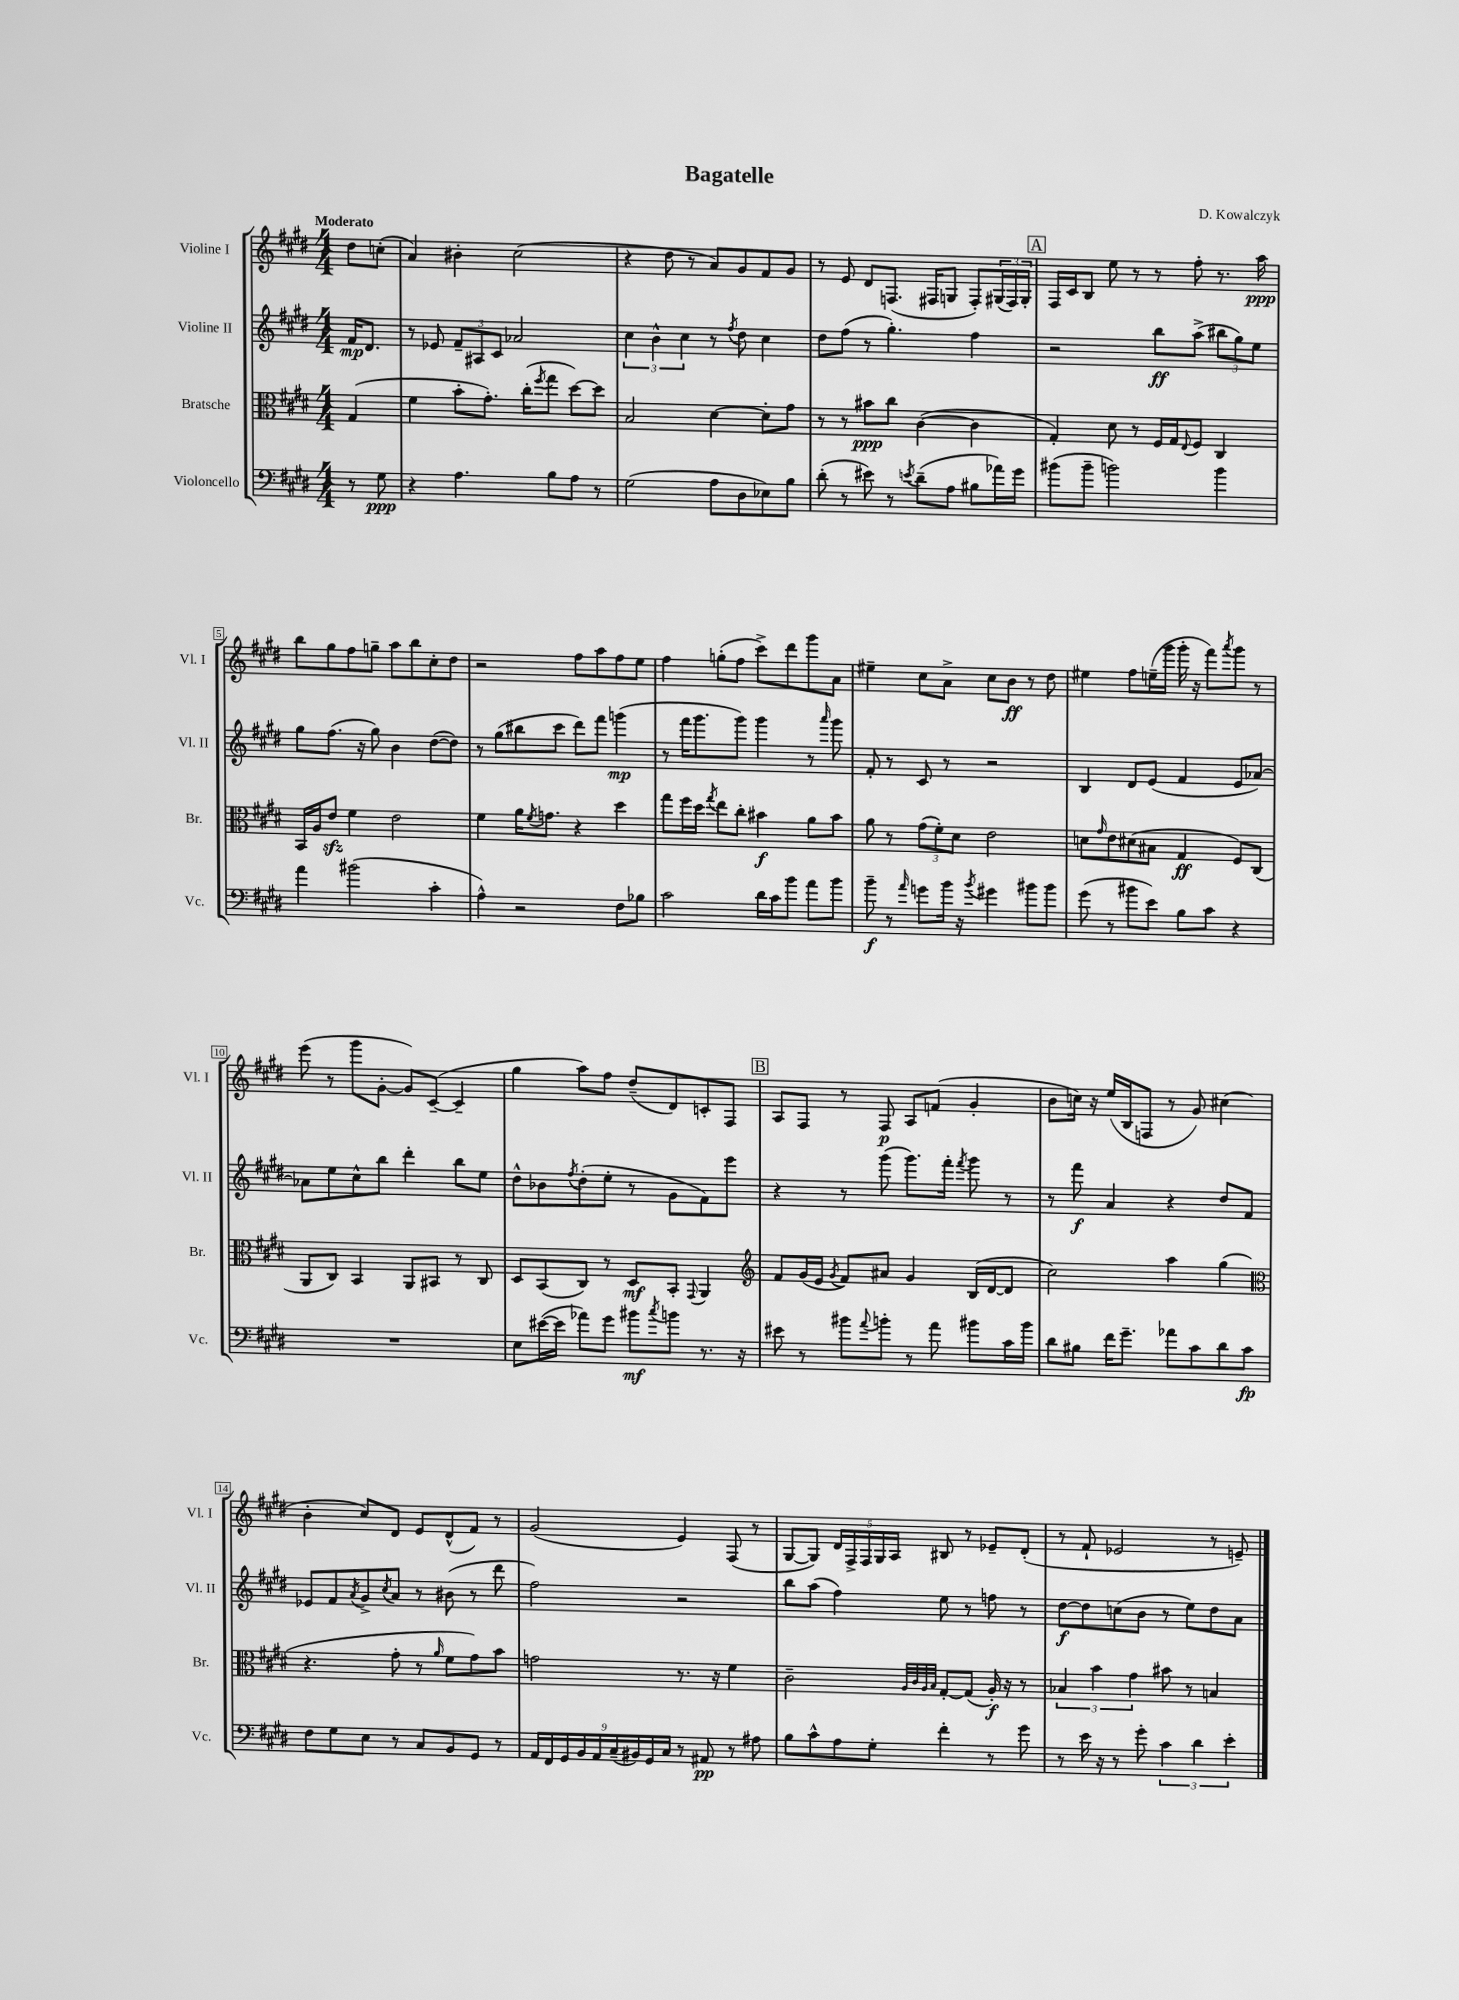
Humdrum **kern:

**kern	**kern	**kern	**kern
*staff4	*staff3	*staff2	*staff1
*clefF4	*clefC3	*clefG2	*clefG2
*k[f#c#g#d#]	*k[f#c#g#d#]	*k[f#c#g#d#]	*k[f#c#g#d#]
*M4/4	*M4/4	*M4/4	*M4/4
8r	(4G#/	16f#/LK	8dd#\L
.	.	8.d#/J	.
8G#\	.	.	(8cc'\J
=	=	=	=
4r	4f#\	8r	4a/)
.	.	8e-/	.
4.A\	8b'\L	12f#~/L	4b#'\
.	.	12A#/	.
.	8.g#'\J)	.	.
.	.	12c#/J	.
.	.	2a-/	(2cc#\
.	(16cc#'\LK	.	.
.	8qff#/	.	.
8B\L	8gg#\J	.	.
8A\J	[8dd#\L)	.	.
8r	8dd#\]J	.	.
=	=	=	=
(2G#\	2B/	6cc#\	4r
.	.	6b^^\	.
.	.	.	8dd#\
.	.	6cc#\	.
.	.	.	8r
8A\L	[4d#\	8r	8a/L)
.	.	8qff#/	.
8D#\	.	8dd#\	8g#/
8E-\)	8d#'\]L	4cc#\	8f#/
8B\J	8g#\J	.	8g#/J
=	=	=	=
(8d#'\	8r	8dd#\L	8r
8r	8r	(8ff#\J	8e/
8e#\)	8b#\L	8r	8d#/L
8r	8cc#\J	4.gg#'\)	(8.F/J
8qe/	.	.	.
(8d#~\L	([4c#\	.	.
.	.	.	16F#/LK
8A\J	.	.	8G/J
8B#\L	4c#\]	4ff#\	8F#'/L)
16a-\L)	.	.	(24G#/L
.	.	.	24F#/)
16g#\JJ	.	.	.
.	.	.	24G#'/JJ
=	=	=	=
(8b#\L	4G#'/)	2r	16F#/LL
.	.	.	16c#/J
8b#~\J	.	.	8B/J
2b\)	8d#\	.	8ee\
.	8r	.	8r
.	16F#/LL	8bb\L	8r
.	16G#/J	.	.
.	8qqE/	.	.
.	8F#/J	(8aa^\J	8ff#'\
4b\	4C#/	12bb#\L	8.r
.	.	12gg#\)	.
.	.	12ee\J	.
.	.	.	16aa\
=	=	=	=
4a\	16BB/LL	8gg#\L	8bb\L
.	16A/J	.	.
.	8e/J	(8.ff#\J	8gg#\
(2b#\	4f#\	.	8ff#\
.	.	16r	.
.	.	8gg#\)	8gg~\J
.	2e\	4b\	8aa\L
.	.	.	8bb\
4c#'\	.	([8dd#\L	8cc#'\
.	.	8dd#\]J)	8dd#\J
=	=	=	=
4A^^\)	4f#\	8r	2r
.	.	(8gg#\L	.
2r	16a\LK	8bb#\	.
.	8qf#/	.	.
.	8.g\J	.	.
.	.	8ccc#\J	.
.	4r	8ddd#\L)	8ff#\L
.	.	8fff#\J	8aa\
8F#\L	4dd#\	(4ggg\	8ff#\
8B-\J	.	.	8ee\J
=	=	=	=
2c#\	8gg#\L	8r	4ff#\
.	16ff#\L	16fff#\LK	.
.	16dd#\JJ	8.ggg#\	.
.	8qgg#/	.	.
.	8ee\L	.	(8gg'\L
.	8cc#'\J	8ggg#\J)	8ff#\J
16d#\LL	4b#\	4ggg#\	8ccc#^\L)
16c#\J	.	.	.
8b\J	.	.	8ddd#\
8a\L	8a\L	8r	8ggg#\
.	.	16qqaaa/	.
8b\J	8b#\J	8ggg#\	8a\J
=	=	=	=
8b~\	8a\	8f#'/	4ee#~\
8r	8r	8r	.
16qqa/	.	.	.
8g\L	(12g#\L	8c#/	8cc#\L
.	12f#'\)	.	.
16b\Jk	.	8r	8a^\J
.	12d#\J	.	.
16r	.	.	.
8qb/	.	.	.
4g#\	2e\	2r	8cc#\L
.	.	.	8b\J
8b#\L	.	.	8r
8b#\J	.	.	8dd#\
=	=	=	=
(8g#\	8d\L	4B/	4ee#\
.	16qqg#/	.	.
8r	8e\	.	.
8b#\L	(8d#\	8d#/L	8ff#\L
8e\J)	8B#\J	(8e/J	(16ee~\L
.	.	.	16ggg#\JJ
8B\L	4G#/	4f#/	16ggg#'\
.	.	.	16r
8c#\J	.	.	8fff#\L)
.	.	.	8qaaa/
4r	8F#/L)	8e/L	8ggg#\J
.	(8C#/J	[8a-/J)	8r
=	=	=	=
1r	8AA/L	8a-\]L	(8eee\
.	8C#/J)	8ee\	8r
.	4BB/	8cc#^^\	8ggg#\L
.	.	8bb\J	[8g#'\J
.	8AA/L	4ddd#'\	8g#/]L)
.	8BB#/J	.	([8c#~/J
.	8r	8bb\L	4c#~/]
.	8C#/	8ee\J	.
=	=	=	=
8E\L	8D#/L	8dd#^^\L	4gg#\
([16e#\L	(8BB/	8b-\	.
16e#\]JJ	.	.	.
.	.	8qff#/	.
8a-\L)	8C#/J)	(8dd#'\	8aa\L)
8g#\J	8r	8ee'\J	8ff#\J
8b#\L	8D#/L	8r	(8dd#~/L
8qcc#/	.	.	.
8b\J	8BB'/J	8g#\L	8d#/)
.	8qqGG#/	.	.
8.r	4AA/	8f#\)	8c'/
.	.	8eee\J	8F#/J
16r	.	.	.
=	=	=	=
*	*clefG2	*	*
8e#\	8f#/L	4r	8A/L
8r	(16g#/L	.	8F#/J
.	16e/JJ	.	.
.	8qg#/	.	.
8b#\L	8f#/L)	8r	8r
8qqa/	.	.	.
8b'\J	8a#/J	(8ggg#\	8F#/
8r	4g#/	8.ggg#\L)	8A/L
8a\	.	.	(8f/J
.	.	16fff#'\Jk	.
.	.	8qfff#/	.
8b#\L	(16B/LL	8ggg#\	4g#'/
.	[16d#/J	.	.
16c#\L	8d#/]J	8r	.
16b#\JJ	.	.	.
=	=	=	=
8d#\L	2cc#\)	8r	8b\L
8B#\J	.	8fff#\	16cc\Jk)
.	.	.	16r
16f#\LK	.	4a/	(16ee/LL
8.g#~\J	.	.	16B/J
.	.	.	8F/J
8a-\L	4aa\	4r	8r
8c#\	.	.	8g#/)
8d#\	(4gg#\	8dd#/L	(4cc#\
8c#\J	.	8f#/J	.
=	=	=	=
*	*clefC3	*	*
8F#\L	4.r	8e-/L	4b'\
8G#\	.	8f#/	.
.	.	8qa/	.
8E\J	.	8g#^/	8cc#/L)
.	.	8qcc#/	.
8r	8g#'\	8a/J	8d#/J
8C#/L	8r	8r	8e/L
.	16qqa/	.	.
8BB/	8f#\L	(8b#\	(8d#^^/
8GG#/J	8g#\)	8r	8f#/J)
8r	8b\J	8ddd#\	8r
=	=	=	=
18AA/LL	2g\	2ff#\)	(2g#/
18FF#/	.	.	.
18GG#/	.	.	.
18BB/	.	.	.
18AA/	.	.	.
(18C#~/	.	.	.
18BB#/)	.	.	.
18GG#/	.	.	.
18C#/JJ	.	.	.
8r	8.r	2r	4e/)
8AA#/	.	.	.
.	16r	.	.
8r	4f#\	.	(8F#/
8A#\	.	.	8r
=	=	=	=
8B\L	2c#~\	8bb\L	[8G#/L
8c#^^\	.	(8aa\J	8G#/]J)
8A\	.	4ff#\)	20d#/LL
.	.	.	20F#^/
.	.	.	20F#/
8G#'\J	.	.	.
.	.	.	20G#/
.	.	.	20A/JJ
.	32qqA/LLL	.	.
.	32qqc#/	.	.
.	32qqA/	.	.
.	32qqB/JJJ	.	.
4f#'\	[8G#'/L	8ee\	8B#/
.	(8G#/]J	8r	8r
8r	16A'/)	8ff\	8e-~/L
.	16r	.	.
8g#\	8r	8r	(8d#'/J
=	=	=	=
8r	6B-/	[8dd#\L	8r
16e\	.	8dd#\]	8f#`/
.	6b\	.	.
16r	.	.	.
8r	.	(8cc\	2e-/
.	6g#\	.	.
8g#'\	.	8b\J	.
6c#\	8b#\	8r	.
.	8r	8ee\L)	.
6d#\	.	.	.
.	4B/	8dd#\	8r
6e'\	.	.	.
.	.	8a\J	8e~/)
==	==	==	==
*-	*-	*-	*-
